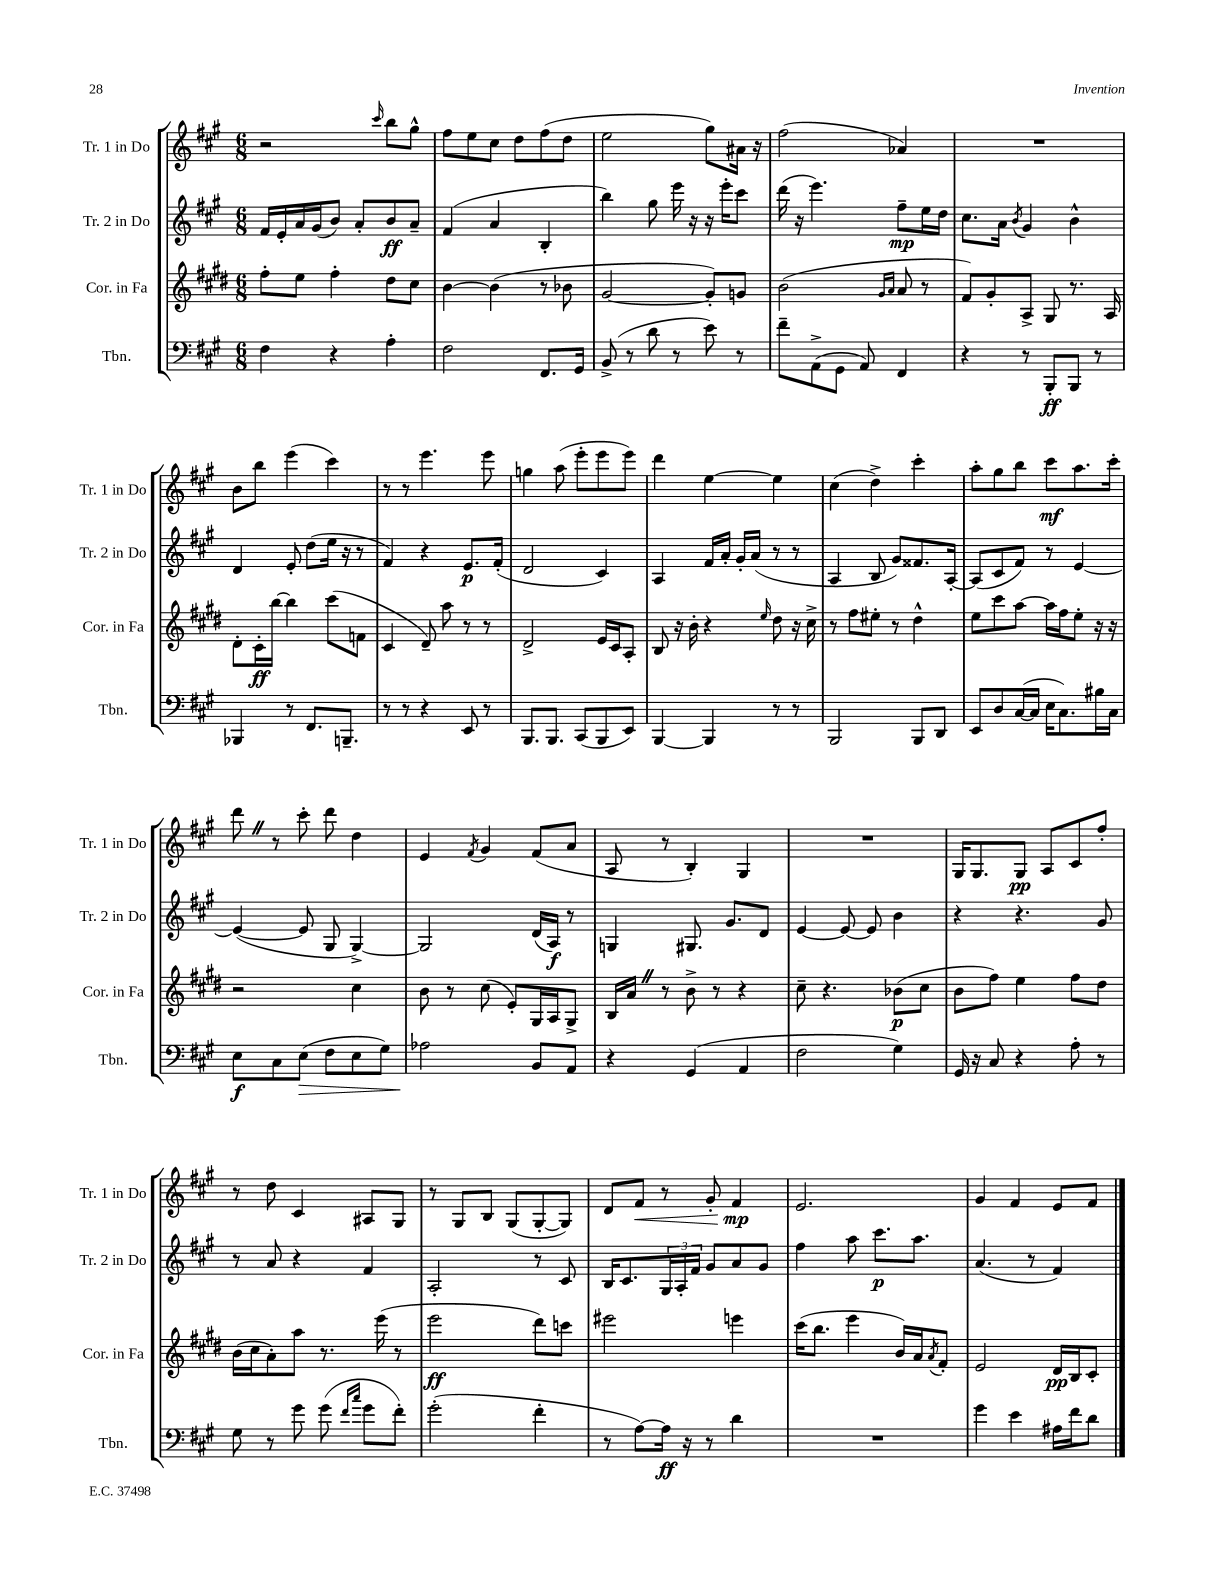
<<
\new StaffGroup <<
\new Staff = "s0" \with { instrumentName = "Tr. 1 in Do" shortInstrumentName = "Tr. 1 in Do" } {
    \clef treble \key a \major \numericTimeSignature \time 6/8
    r2 \grace { cis'''16 } b''8 gis''8-^ |
    fis''8 e''8 cis''8 d''8 fis''8( d''8 |
    e''2 gis''8) ais'16 r16 |
    fis''2( aes'4) |
    R2. |
    b'8 b''8 e'''4( cis'''4) |
    r8 r8 e'''4. e'''8 |
    g''4 a''8( e'''8-. e'''8 e'''8) |
    d'''4 e''4~ e''4 |
    cis''4( d''4->) cis'''4-. |
    a''8-. gis''8 b''8 cis'''8\mf a''8. cis'''16-. |
    d'''8 \once \override BreathingSign.text = \markup { \musicglyph "scripts.caesura.straight" } \breathe r8 cis'''8-. d'''8 d''4 |
    e'4 \acciaccatura { fis'8 } gis'4 fis'8( a'8 |
    a8 r8 b4-.) gis4 |
    R2. |
    gis16 gis8. gis8\pp a8 cis'8 fis''8-. |
    r8 d''8 cis'4 ais8 gis8 |
    r8 gis8 b8 gis8( gis8~-. gis8) |
    d'8 fis'8\< r8 gis'8-. fis'4\mp\! |
    e'2. |
    gis'4 fis'4 e'8 fis'8 \bar "|." |
}
\new Staff = "s1" \with { instrumentName = "Tr. 2 in Do" shortInstrumentName = "Tr. 2 in Do" } {
    \clef treble \key a \major \numericTimeSignature \time 6/8
    fis'16 e'16-. a'16 gis'16( b'8) a'8-. b'8\ff a'8-- |
    fis'4( a'4 b4-. |
    b''4) gis''8 e'''16 r16 r16 e'''16-. cis'''8 |
    d'''16( r16 e'''4.) fis''8--\mp e''16 d''16 |
    cis''8. a'16 \acciaccatura { b'8 } gis'4 b'4-^ |
    d'4 e'8-. d''8( e''16 r16 r8 |
    fis'4) r4 e'8.\p fis'16-.( |
    d'2 cis'4) |
    a4 fis'16 a'16-. gis'16-. a'16( r8 r8 |
    a4 b8 gis'8) fisis'8. a16~-. |
    a8( cis'8 fis'8) r8 e'4~ |
    e'4~( e'8 gis8 gis4~->) |
    gis2 d'16( a16\f) r8 |
    g4 gis8. gis'8. d'8 |
    e'4~ e'8~ e'8 b'4 |
    r4 r4. gis'8 |
    r8 a'8 r4 fis'4 |
    a2-. r8 cis'8 |
    b16 cis'8. \tuplet 3/2 { gis16 a16-. fis'16 } gis'8 a'8 gis'8 |
    fis''4 a''8 cis'''8.\p a''8. |
    a'4.( r8 fis'4) \bar "|." |
}
\new Staff = "s2" \with { instrumentName = "Cor. in Fa" shortInstrumentName = "Cor. in Fa" } {
    \clef treble \key e \major \numericTimeSignature \time 6/8
    fis''8-. e''8 fis''4-. dis''8 cis''8 |
    b'4~ b'4( r8 bes'8 |
    gis'2~ gis'8-.) g'8 |
    b'2( \grace { gis'16 a'16 } a'8 r8 |
    fis'8) gis'8-. a8-> gis8 r8. a16 |
    dis'8-. cis'16-.\ff b''16~ b''4 cis'''8( f'8 |
    cis'4 dis'8--) a''8 r8 r8 |
    dis'2-> e'16 cis'16 a8-. |
    b8 r16 b'16-. r4 \grace { e''16 } dis''8 r16 cis''16-> |
    r8 fis''8 eis''8-. r8 dis''4-^ |
    e''8 cis'''8 a''8~ a''16 fis''16 e''8-. r16 r16 |
    r2 cis''4 |
    b'8 r8 cis''8( e'8-.) gis16 a16 gis8-> |
    b16 a'16 \once \override BreathingSign.text = \markup { \musicglyph "scripts.caesura.straight" } \breathe r8 b'8-> r8 r4 |
    cis''8-- r4. bes'8\p( cis''8 |
    b'8 fis''8) e''4 fis''8 dis''8 |
    b'16( cis''16 a'8-.) a''8 r8. e'''16( r8 |
    e'''2\ff dis'''8) c'''8 |
    eis'''2 e'''4 |
    cis'''16( b''8. e'''4 b'16) a'16 \acciaccatura { a'8 } fis'8-. |
    e'2 dis'16\pp b16 cis'8-. \bar "|." |
}
\new Staff = "s3" \with { instrumentName = "Tbn." shortInstrumentName = "Tbn." } {
    \clef bass \key a \major \numericTimeSignature \time 6/8
    fis4 r4 a4-. |
    fis2 fis,8. gis,16 |
    b,8->( r8 d'8 r8 e'8) r8 |
    fis'8-- a,8->( gis,8 a,8) fis,4 |
    r4 r8 b,,8-.\ff b,,8 r8 |
    bes,,4 r8 fis,8. b,,8.-- |
    r8 r8 r4 e,8 r8 |
    b,,8. b,,8. cis,8( b,,8 e,8) |
    b,,4~ b,,4 r8 r8 |
    b,,2 b,,8 d,8 |
    e,8 d8 cis16~( cis16 e16 cis8.) bis16 cis16 |
    e8\f cis8 e8\>( fis8 e8 gis8) |
    aes2\! b,8 a,8 |
    r4 gis,4( a,4 |
    fis2 gis4) |
    gis,16 r16 cis8 r4 a8-. r8 |
    gis8 r8 gis'8 gis'8( \grace { fis'16 cis''16 } gis'8 fis'8-.) |
    gis'2-.( fis'4-. |
    r8 a8~) a16\ff r16 r8 d'4 |
    R2. |
    gis'4 e'4 ais16 fis'16 d'8 \bar "|." |
}
>>
>>
\layout { \context { \Score \remove "Bar_number_engraver" } }
